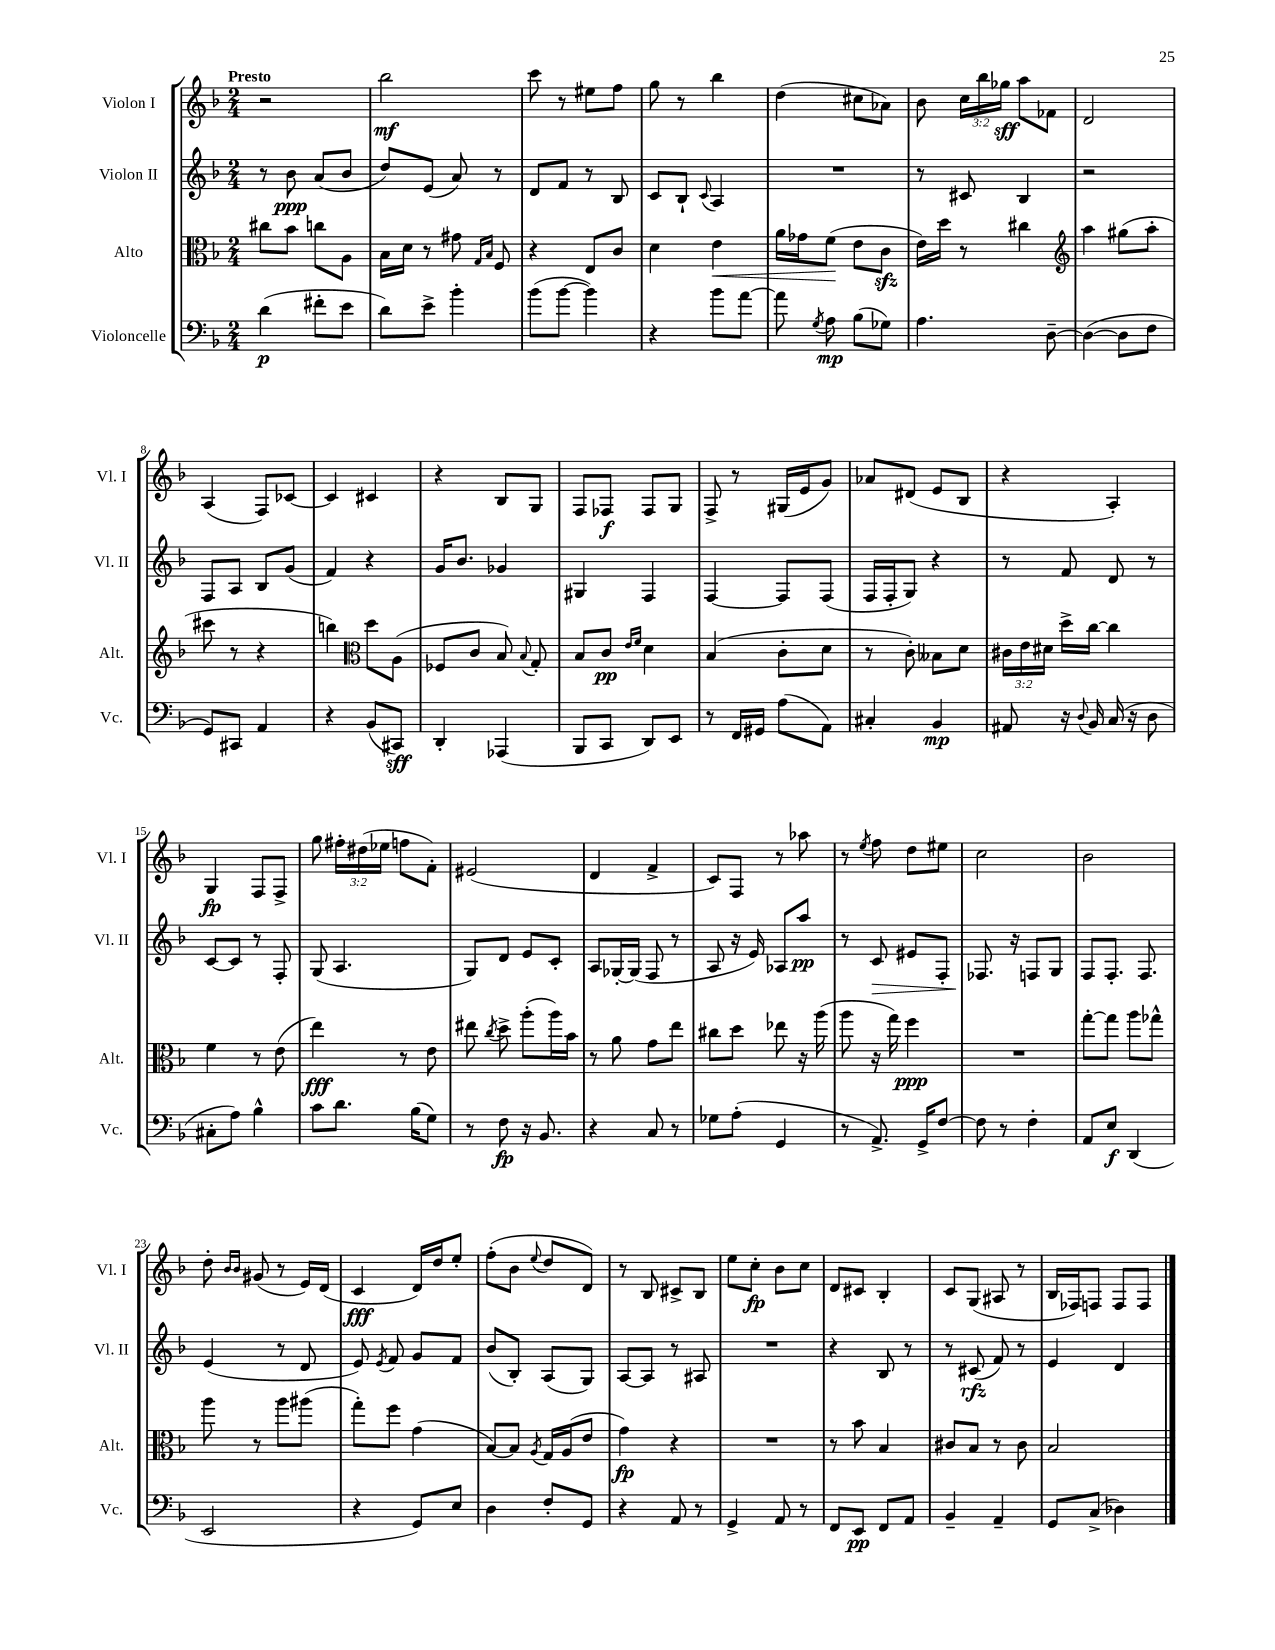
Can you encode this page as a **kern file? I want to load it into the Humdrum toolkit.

**kern	**kern	**kern	**kern
*staff4	*staff3	*staff2	*staff1
*clefF4	*clefC3	*clefG2	*clefG2
*k[b-]	*k[b-]	*k[b-]	*k[b-]
*M2/4	*M2/4	*M2/4	*M2/4
(4d\	8cc#\L	8r	2r
.	8b-\J	8b-\	.
8f#'\L	8cc\L	(8a/L	.
8e\J	8A\J	8b-/J	.
=	=	=	=
8d\L)	16B-\LL	8dd/L)	2bb-\
.	16d\JJ	.	.
8e^\J	8r	(8e/J	.
4b-'\	8g#\	8a/)	.
.	16qqG/LL	.	.
.	16qqB-/JJ	.	.
.	8F/	8r	.
=	=	=	=
(8b-\L	4r	8d/L	8ccc\
[8b-\J	.	8f/J	8r
4b-\])	8E/L	8r	8ee#\L
.	8c/J	8B-/	8ff\J
=	=	=	=
4r	4d\	8c/L	8gg\
.	.	8B-`/J	8r
.	.	8qqc/	.
8b-\L	4e\	4A/	4bb-\
[8a\J	.	.	.
=	=	=	=
8a\]	16a\LL	2r	(4dd\
.	16g-\J	.	.
8qG/	.	.	.
8A\	(8f\J	.	.
(8B-\L	8e\L	.	8cc#\L
8G-\J)	8c\J	.	8a-\J)
=	=	=	=
4.A\	16e\LL)	8r	8b-\
.	16dd\JJ	.	.
.	8r	8c#/	24cc\LL
.	.	.	24bb-\
.	.	.	24gg-\JJ
.	4cc#\	4B-/	8aa\L
[8D~\	.	.	8f-\J
=	=	=	=
*	*clefG2	*	*
(4D\_	4aa\	2r	2d/
8D\]L	(8gg#\L	.	.
8F\J	8aa'\J	.	.
=	=	=	=
8GG/L)	8ccc#\	8F/L	(4A/
8CC#/J	8r	8A/J	.
4AA/	4r	8B-/L	8F/L)
.	.	(8g/J	[8c-/J
=	=	=	=
4r	4bb\)	4f/)	4c-/]
*	*clefC3	*	*
(8BB-/L	8dd\L	4r	4c#/
8CC#/J)	(8A\J	.	.
=	=	=	=
4DD'/	8F-/L	16g/LK	4r
.	.	8.b-/J	.
.	8c/J	.	.
(4AAA-/	8B-/)	4g-/	8B-/L
.	8qqB-/	.	.
.	8G'/	.	8G/J
=	=	=	=
8BBB-/L	8B-/L	4G#/	8F/L
8CC/J	8c/J	.	8F-/J
.	16qqe/LL	.	.
.	16qqf/JJ	.	.
8DD/L)	4d\	4F/	8F-/L
8EE/J	.	.	8G/J
=	=	=	=
8r	(4B-/	[4F/	8F^/
16FF/LL	.	.	8r
16GG#/JJ	.	.	.
(8A\L	8c'\L	8F/]L	(16G#/LL
.	.	.	16e/J
8AA\J)	8d\J	(8F/J	8g/J)
=	=	=	=
4C#'/	8r	16F/LL	8a-/L
.	.	16F'/J	.
.	8c'\)	8G/J)	(8d#/J
4BB-/	8B--\L	4r	8e/L
.	8d\J	.	8B-/J
=	=	=	=
8AA#/	24c#\LL	8r	4r
.	24e\	.	.
.	24d#\JJ	.	.
16r	16dd^\LL	8f/	.
8qqD/	.	.	.
16BB-/	[16cc\JJ	.	.
(16C/	4cc\]	8d/	4A'/)
16r	.	.	.
8D\	.	8r	.
=	=	=	=
8C#'\L	4f\	[8c/L	4G/
8A\J)	.	8c/]J	.
4B-^^\	8r	8r	8F/L
.	(8e\	8F'/	8F^/J
=	=	=	=
8c\L	4ee\)	(8G/	8gg\
8.d\J	.	4.A/	24ff#'\LL
.	.	.	(24dd#\
.	.	.	24ee-\JJ
.	8r	.	8ff\L
(16B-\LK	.	.	.
8G\J)	8e\	.	8f'\J)
=	=	=	=
8r	8ee#\	8G/L)	(2e#/
.	8qcc/	.	.
8F\	8dd^\	8d/J	.
16r	(8aa'\L	8e/L	.
8.BB-/	.	.	.
.	16aa\L)	8c'/J	.
.	16b-\JJ	.	.
=	=	=	=
4r	8r	8A/L	4d/
.	8a\	[16G-'/L	.
.	.	(16G-/]JJ	.
8C/	8g\L	8F/	4f^/
8r	8ee\J	8r	.
=	=	=	=
8G-\L	8cc#\L	8A/	8c/L)
(8A'\J	8dd\J	16r	8F/J
.	.	16e/)	.
4GG/	8ee-\	8A-/L	8r
.	16r	8aa/J	8aa-\
.	(16aa\	.	.
=	=	=	=
8r	8aa\	8r	8r
.	.	.	8qee/
8.AA^/)	16r	8c/	8ff\
.	16gg\)	.	.
.	4ff\	8e#/L	8dd\L
16GG^/LK	.	.	.
[8F/J	.	8F'/J	8ee#\J
=	=	=	=
8F\]	2r	8.F-/	2cc\
8r	.	.	.
.	.	16r	.
4F'\	.	8F/L	.
.	.	8G/J	.
=	=	=	=
8AA/L	[8gg'\L	8F/L	2b-\
8E/J	8gg\]J	8.F'/J	.
(4DD/	8aa\L	.	.
.	.	8.F/	.
.	8gg-^^\J	.	.
=	=	=	=
2EE/	8aa\	(4e/	8dd'\
.	.	.	16qqb-/LL
.	.	.	16qqb-/JJ
.	8r	.	(8g#/
.	8aa\L	8r	8r
.	(8aa#\J	8d/	16e/LL)
.	.	.	(16d/JJ
=	=	=	=
4r	8gg'\L)	8e/)	4c/
.	.	8qe/	.
.	8ff\J	8f/	.
8GG/L)	(4g\	8g/L	16d/LL)
.	.	.	16dd/J
8E/J	.	8f/J	8ee'/J
=	=	=	=
4D\	[8B-/L)	(8b-/L	(8ff'\L
.	8B-/]J	8B-'/J)	8b-\J
.	8qA/	.	8qqee/
8F'/L	16G/LL	(8A/L	8dd/L
.	(16A/J	.	.
8GG/J	8e/J	8G/J)	8d/J)
=	=	=	=
4r	4g\)	[8A/L	8r
.	.	8A/]J	8B-/
8AA/	4r	8r	8c#^/L
8r	.	8A#/	8B-/J
=	=	=	=
4GG^/	2r	2r	8ee\L
.	.	.	8cc'\J
8AA/	.	.	8b-\L
8r	.	.	8cc\J
=	=	=	=
8FF/L	8r	4r	8d/L
8EE/J	8b-\	.	8c#/J
8FF/L	4B-/	8B-/	4B-'/
8AA/J	.	8r	.
=	=	=	=
4BB-~/	8c#/L	8r	8c/L
.	8B-/J	(8c#/	(8G/J
4AA~/	8r	8f/)	8A#/
.	8c#\	8r	8r
=	=	=	=
8GG/L	2B-/	4e/	16B-/LL
.	.	.	16F-/J)
(8C^/J	.	.	8F/J
4D-\)	.	4d/	8F/L
.	.	.	8F/J
==	==	==	==
*-	*-	*-	*-
